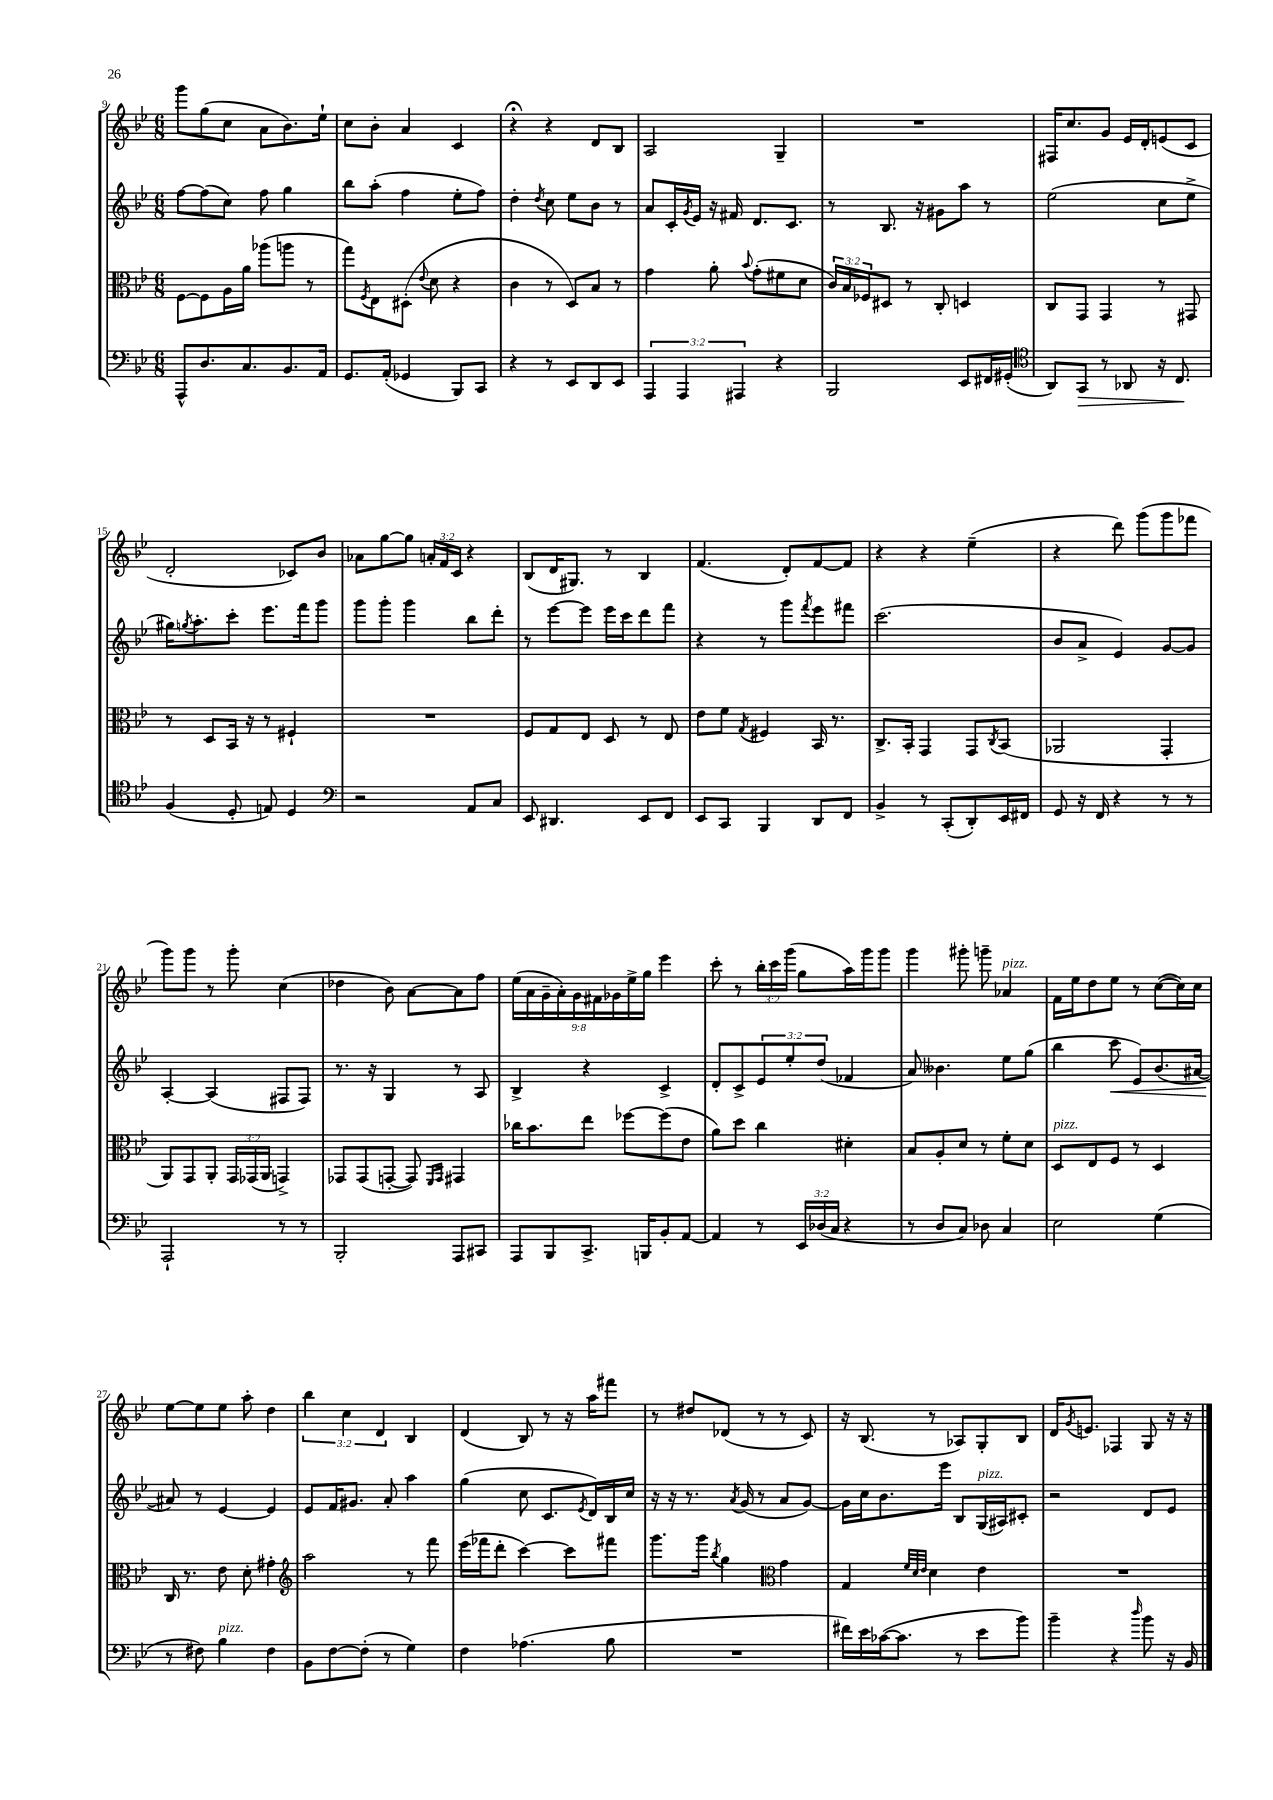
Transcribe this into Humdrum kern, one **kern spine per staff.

**kern	**kern	**kern	**kern
*staff4	*staff3	*staff2	*staff1
*clefF4	*clefC3	*clefG2	*clefG2
*k[b-e-]	*k[b-e-]	*k[b-e-]	*k[b-e-]
*M6/8	*M6/8	*M6/8	*M6/8
8AAA^^	[8F	[8ff	8ggg
8.D	8F]	(8ff]	(8gg
.	16A	8cc)	8cc
8.C	16a	.	.
.	(8aa-	8ff	8a
8.BB-	8aa	4gg	8.b-)
.	8r	.	.
16AA	.	.	16ee-`
=	=	=	=
8.GG	8gg)	8bb-	8cc
.	8qF	.	.
.	8E-	(8aa'	8b-'
(16AA'	.	.	.
4GG-	(8D#'	4ff	4a
.	8qqe-	.	.
.	8d	.	.
8BBB-)	4r	8ee-'	4c
8CC	.	8ff)	.
=	=	=	=
4r	4c	4dd'	4r;
.	.	8qdd	.
8r	8r	8cc	4r
8EE-	8D)	8ee-	.
8DD	8B-	8b-	8d
8EE-	8r	8r	8B-
=	=	=	=
6AAA	4g	8a	2A
.	.	16c'	.
6AAA	.	.	.
.	.	8qg	.
.	.	16e-	.
.	8a'	16r	.
.	.	16f#	.
6AAA#	.	.	.
.	8qqb-	.	.
.	(8g'	8.d	.
4r	8f#	.	4G~
.	.	8.c	.
.	8d	.	.
=	=	=	=
2BBB-	24c)	8r	2.r
.	24B-	.	.
.	24F-	.	.
.	8D#	8.B-	.
.	8r	.	.
.	.	16r	.
.	8C'	8g#	.
8EE-	4D	8aa	.
16FF#	.	8r	.
(16GG#'	.	.	.
=	=	=	=
*clefC4	*	*	*
8AA)	8C	(2ee-	16F#
.	.	.	8.cc
8GG	8GG	.	.
8r	4GG	.	8g
8AA-	.	.	16e-
.	.	.	16d'
16r	8r	8cc	(8e
8.C	.	.	.
.	8GG#	8ee-^	8c
=	=	=	=
(4F	8r	16gg#)	2d'
.	.	8qgg	.
.	.	8.aa'	.
.	8D	.	.
8D'	16BB-	8ccc'	.
.	16r	.	.
8E)	8r	8.eee-	.
4D	4F#`	.	8c-)
.	.	16fff	.
.	.	8ggg	8b-
=	=	=	=
*clefF4	*	*	*
2r	2.r	8ggg	8a-
.	.	8ggg'	[8gg
.	.	4ggg	8gg]
.	.	.	24a'
.	.	.	24f
.	.	.	24c
8AA	.	8bb-	4r
8C	.	8ddd'	.
=	=	=	=
8EE-	8F	8r	(8B-
4.DD#	8G	[8eee-	16d
.	.	.	8.G#)
.	8E-	8eee-]	.
.	8D	16eee-	8r
.	.	16ccc	.
8EE-	8r	8ddd	4B-
8FF	8E-	8fff	.
=	=	=	=
8EE-	8e-	4r	(4.f
8CC	8f	.	.
.	8qG	.	.
4BBB-	4F#	8r	.
.	.	8ggg	8d')
.	.	8qfff	.
8DD	16BB-	8eee-	[8f
.	8.r	.	.
8FF	.	8fff#	8f]
=	=	=	=
4BB-^	8.C^	(2.ccc	4r
.	16BB-'	.	.
8r	4GG	.	4r
(8CC'	.	.	.
8DD')	8GG	.	(4ee-~
.	8qC	.	.
16EE-	(8BB-	.	.
16FF#	.	.	.
=	=	=	=
8GG	2AA-	8b-	4r
16r	.	8a^	.
16FF	.	.	.
4r	.	4e-)	8ddd)
.	.	.	(8ggg
8r	4GG'	[8g	8ggg
8r	.	8g]	8fff-
=	=	=	=
2AAA`	8AA)	[4A'	8ggg)
.	8GG	.	8ggg
.	8AA'	(4A]	8r
.	24GG	.	8ggg'
.	(24GG-	.	.
.	24AA	.	.
8r	4GG^)	8F#	(4cc
8r	.	8F#)	.
=	=	=	=
2BBB-'	8GG-	8.r	4dd-
.	(8GG-	.	.
.	.	16r	.
.	[8GG'	4G	8b-)
.	8GG])	.	[8a
.	16qqFF	.	.
.	16qqGG	.	.
8AAA	4GG#	8r	8a]
8CC#	.	8A	8ff
=	=	=	=
8AAA	16cc-	4B-^	(18ee-
.	.	.	18a
.	8.b-	.	.
.	.	.	18g~
8BBB-	.	.	.
.	.	.	18a')
.	.	.	18g
8.CC^	8ee-	4r	.
.	.	.	18f#
.	.	.	18g-
.	[8ff-	.	.
.	.	.	18ee-^
16BBB	.	.	.
.	.	.	18gg
8BB-'	(8ff-]	4c^	4eee-
[8AA	8e-	.	.
=	=	=	=
4AA]	8a)	8d'	8ccc'
.	8dd	8c^	8r
8r	4cc	12e-	24bb-'
.	.	.	24ccc
.	.	12ee-'	(24ggg
24EE-	.	.	8gg
(24D-	.	(12dd	.
24C	.	.	.
4r	4d#'	4f-	16aa)
.	.	.	16ggg
.	.	.	8ggg
=	=	=	=
8r	8B-	8a)	4ggg
8D	8A'	4.b--	.
8C)	8d	.	8ggg#'
8D-	8r	.	8ggg~
4C	8f'	8ee-	4a-
.	8d	(8gg	.
=	=	=	=
2E-	8D	4bb-	16f
.	.	.	16ee-
.	8E-	.	8dd
.	8F	8ccc	8ee-
.	8r	8e-)	8r
(4G	4D	(8.b-	([8cc
.	.	.	16cc])
.	.	[16a#	16cc
=	=	=	=
8r	16C	8a#])	[8ee-
.	8.r	.	.
8F#)	.	8r	8ee-]
4B-	8e-	[4e-	8ee-
.	8d'	.	8aa'
4F#	4g#'	4e-]	4dd
=	=	=	=
*	*clefG2	*	*
8BB-	2aa	8e-	6bb-
[8F	.	16f	.
.	.	.	6cc
.	.	8.g#	.
(8F']	.	.	.
.	.	.	6d
8r	.	8a'	.
4G)	8r	4aa	4B-
.	8fff	.	.
=	=	=	=
4F	(16eee-	(4gg	(4d
.	16fff-	.	.
.	8ddd'	.	.
(4.A-	[4ccc)	8cc	8B-)
.	.	8.c	8r
.	8ccc]	.	16r
.	.	8qe-	.
.	.	16d)	16aa
8B-	8fff#	16B-	8fff#
.	.	16cc	.
=	=	=	=
2.r	8.ggg	16r	8r
.	.	16r	.
.	.	8.r	8dd#
.	16ggg	.	.
.	8qbb-	.	.
.	4gg	.	(8d-
.	.	8qa	.
.	.	(16g	.
.	.	8r	8r
*	*clefC3	*	*
.	4g	8a	8r
.	.	[8g)	8c)
=	=	=	=
16f#)	4G	16g]	16r
16e-	.	16cc	(8.B-
([16c-	.	8.b-	.
8.c-]	.	.	.
.	32qqf	.	.
.	32qqd	.	.
.	32qqe-	.	.
.	4d	.	8r
.	.	16eee-	.
8r	.	8B-	8A-)
8e-	4e-	(16G	8G'
.	.	16A#)	.
8b-)	.	8c#'	8B-
=	=	=	=
4b-~	2.r	2r	16d
.	.	.	8qg
.	.	.	8.e
4r	.	.	4F-
16qqdd	.	.	.
8b-	.	8d	8G
16r	.	8e-	16r
16BB-	.	.	16r
==	==	==	==
*-	*-	*-	*-
